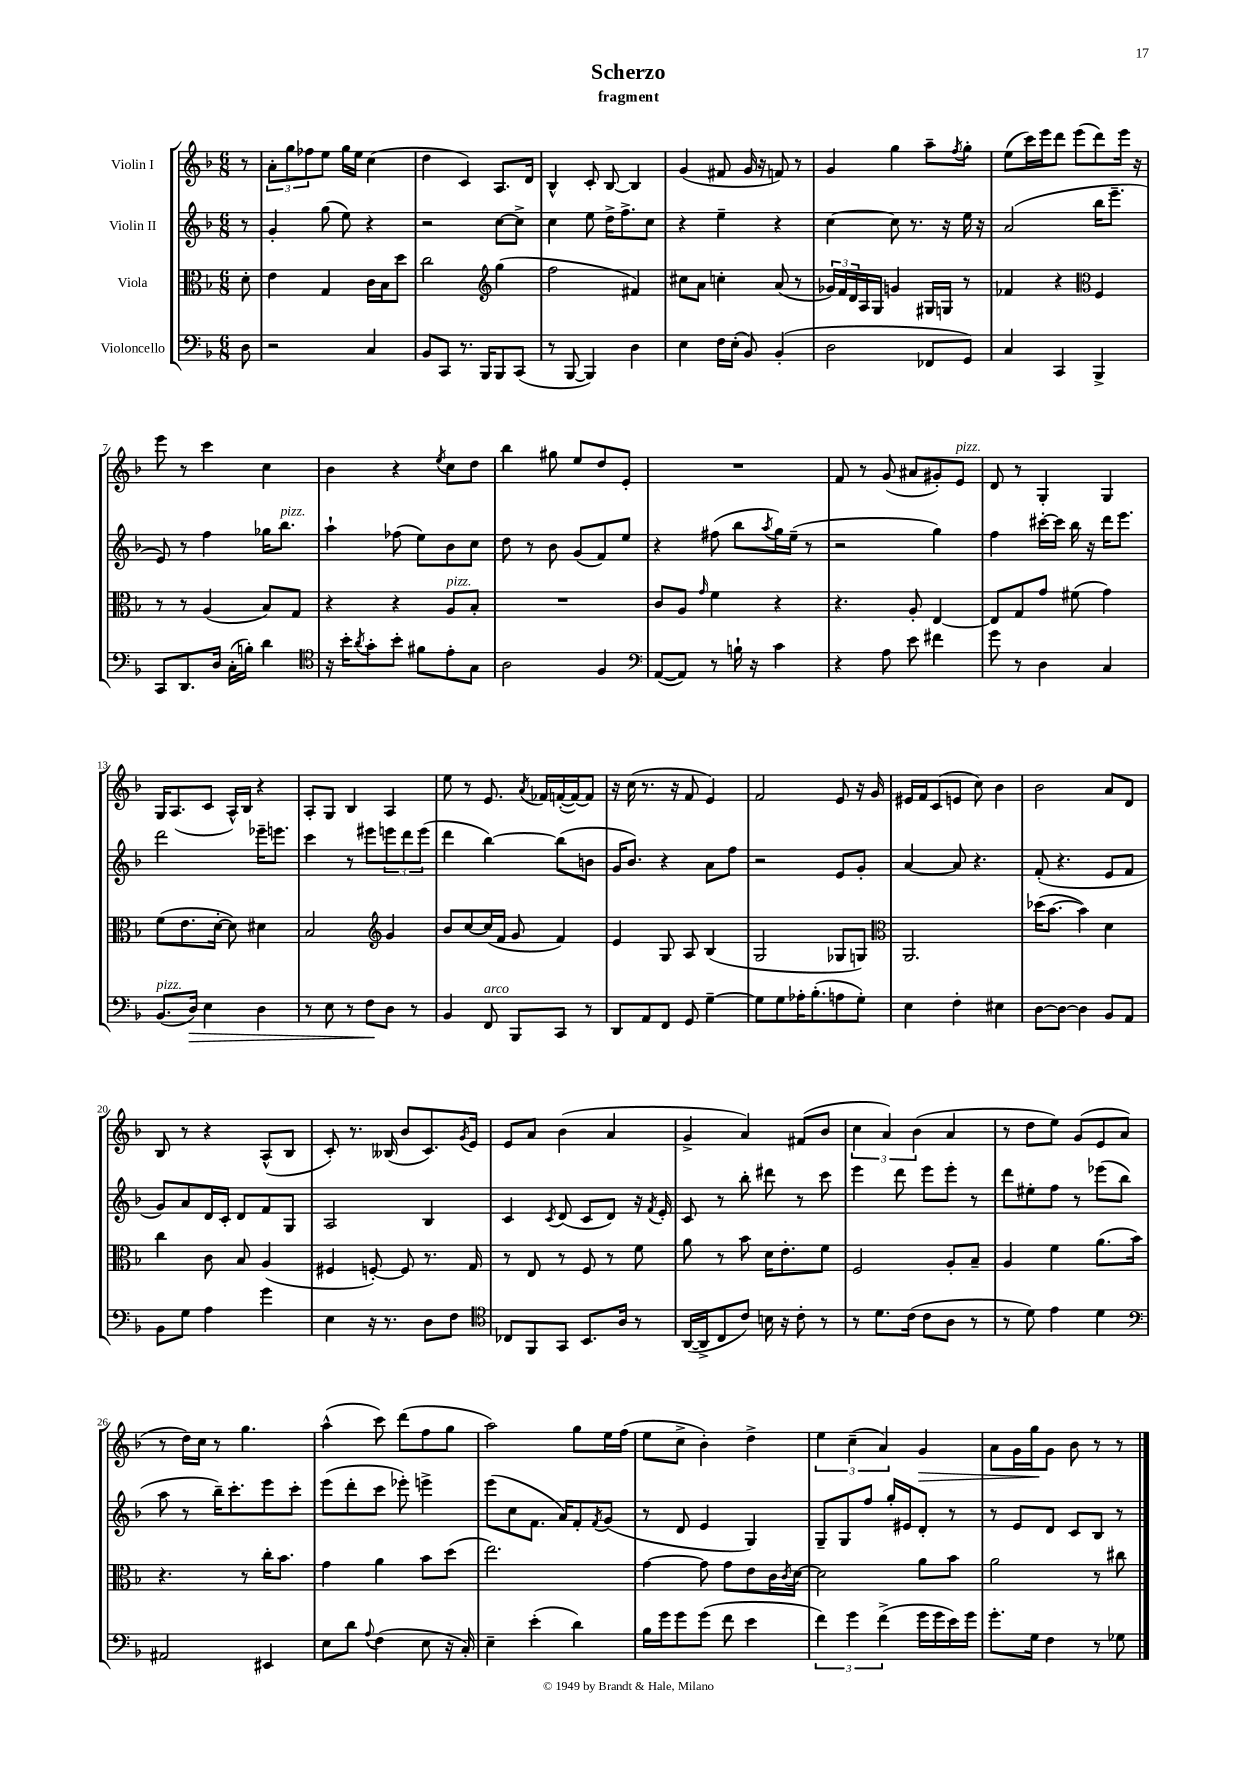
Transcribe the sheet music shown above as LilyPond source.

\header { title = "Scherzo" subtitle = "fragment" }
<<
\new StaffGroup <<
\new Staff = "s0" \with { instrumentName = "Violin I" } {
    \clef treble \key f \major \numericTimeSignature \time 6/8 \partial 8
    r8 |
    \tuplet 3/2 { a'8-. g''8 fes''8 } e''8 g''16 e''16 c''4( |
    d''4 c'4) a8. d'16 |
    bes4-^ c'8-. bes8~ bes4 |
    g'4( fis'8 g'16 r16 f'8) r8 |
    g'4 g''4 a''8-- \acciaccatura { f''8 } g''8-. |
    e''8( c'''16) e'''16 d'''8 e'''8( d'''8) e'''16 r16 |
    e'''8 r8 c'''4 c''4 |
    bes'4 r4 \acciaccatura { e''8 } c''8 d''8 |
    bes''4 gis''8 e''8 d''8 e'8-. |
    R2. |
    f'8 r8 g'8( ais'8 gis'8-.) e'8^\markup { \italic "pizz." } |
    d'8 r8 g4-. g4 |
    g16 a8.( c'8 a16-^) bes16 r4 |
    a8-. g8 bes4 a4 |
    e''8 r8 e'8. \acciaccatura { a'8 } fes'16 f'16~-.( f'16~) f'8 |
    r16 c''16( r8. r16 f'8 e'4) |
    f'2 e'8 r16 g'16 |
    eis'16 f'16 c'8( e'8 c''8) bes'4 |
    bes'2 a'8 d'8 |
    bes8 r8 r4 a8-^( bes8 |
    c'8-.) r8. beses16( bes'8 c'8.) \acciaccatura { g'8 } e'16 |
    e'8 a'8 bes'4( a'4 |
    g'4-> a'4) fis'8( bes'8 |
    \tuplet 3/2 { c''4 a'4) bes'4( } a'4 |
    r8 d''8 e''8) g'8( e'8 a'8 |
    r8 d''16) c''16 r8 g''4. |
    a''4-^( c'''8) d'''8( f''8 g''8 |
    a''2) g''8 e''16 f''16( |
    e''8 c''8-> bes'4-.) d''4-> |
    \tuplet 3/2 { e''4 c''4--( a'4) } g'4\> |
    a'8 g'16 g''16\! g'8 bes'8 r8 r8 \bar "|." |
}
\new Staff = "s1" \with { instrumentName = "Violin II" } {
    \clef treble \key f \major \numericTimeSignature \time 6/8 \partial 8
    r8 |
    g'4-. g''8( e''8) r4 |
    r2 c''8~ c''8-> |
    c''4 e''8 d''16-> f''8.-> c''8 |
    r4 e''4-- r4 |
    c''4~ c''8 r8. r16 e''16 r16 |
    a'2( bes''16 e'''8.-- |
    e'8) r8 f''4 ges''16 bes''8.^\markup { \italic "pizz." } |
    a''4-! fes''8( e''8) bes'8 c''8 |
    d''8 r8 bes'8 g'8( f'8) e''8 |
    r4 fis''8( bes''8 \acciaccatura { a''8 } g''16) e''16--( r8 |
    r2 g''4) |
    f''4 cis'''16~-. cis'''16 bes''16 r16 d'''16 e'''8. |
    d'''2 ees'''16-- e'''8. |
    c'''4 r8 eis'''8 \tuplet 3/2 { e'''8 d'''8 e'''8( } |
    d'''4 bes''4~) bes''8( b'8 |
    g'16 bes'8.) r4 a'8 f''8 |
    r2 e'8 g'8-. |
    a'4~ a'8 r4. |
    f'8-.( r4. e'8 f'8 |
    g'8) a'8 d'16 c'16-. d'8 f'8 g8 |
    a2 bes4 |
    c'4 \acciaccatura { c'8 } d'8( c'8 d'8) r16 \acciaccatura { f'8 } e'16-. |
    c'8 r8 bes''8-. dis'''8 r8 c'''8 |
    e'''4 d'''8 e'''8 e'''8-. r8 |
    d'''8 eis''8-. f''8 r8 ees'''8( bes''8 |
    a''8 r8 bes''16--) c'''8.-. e'''8 c'''8-. |
    e'''8( d'''8-. c'''8 ees'''8-.) e'''4-> |
    e'''8( c''8 f'8. a'16) f'8-. \acciaccatura { f'8 } g'8( |
    r8 d'8 e'4 g4) |
    g8-- g8 f''8 g''16-. eis'16 d'8-. r8 |
    r8 e'8 d'8 c'8 bes8 r8 \bar "|." |
}
\new Staff = "s2" \with { instrumentName = "Viola" } {
    \clef alto \key f \major \numericTimeSignature \time 6/8 \partial 8
    d'8-. |
    e'4 g4 c'16 bes16 d''8 |
    c''2 \clef treble g''4( |
    f''2 fis'4) |
    cis''8 a'8 c''4-. a'8( r8 |
    \tuplet 3/2 { ges'16) f'16 d'16 } a16 g16 g'4 gis16 g16 r8 |
    fes'4 r4 \clef alto f4 |
    r8 r8 a4( bes8) g8 |
    r4 r4 a8^\markup { \italic "pizz." } bes8-. |
    R2. |
    c'8 a8 \grace { g'16 } f'4 r4 |
    r4. a8-. e4~ |
    e8 g8 g'8 fis'8( g'4) |
    f'8( e'8. d'16~-. d'8) dis'4 |
    bes2 \clef treble g'4 |
    bes'8 c''8~ c''16( f'16 g'8 f'4) |
    e'4 g8 a8 bes4( |
    g2 ges8 g8) |
    \clef alto a,2. |
    des''16( bes'8.~ bes'4) d'4 |
    c''4 c'8 bes8 a4( |
    fis4 f8~-.) f8 r8. g16 |
    r8 e8 r8 f8 r8 f'8 |
    a'8 r8 bes'8 d'16 e'8.-. f'8 |
    f2 a8-. bes8-- |
    a4 f'4 a'8.( bes'16) |
    r4. r8 c''16-. bes'8. |
    g'4 a'4 bes'8 d''8( |
    e''2.) |
    g'4~ g'8 g'8 e'8 c'16 \acciaccatura { c'8 } d'16~ |
    d'2 a'8 bes'8 |
    a'2 r8 cis''8 \bar "|." |
}
\new Staff = "s3" \with { instrumentName = "Violoncello" } {
    \clef bass \key f \major \numericTimeSignature \time 6/8 \partial 8
    d8 |
    r2 c4 |
    bes,8 c,8 r8. bes,,16 bes,,8 c,8( |
    r8 bes,,8~ bes,,4) d4 |
    e4 f16 e16-.( bes,8) bes,4-.( |
    d2 fes,8 g,8) |
    c4 c,4 bes,,4-> |
    c,8 d,8. d16 c16-.( b16-.) d'4 |
    \clef tenor r16 bes'16-. \acciaccatura { a'8 } g'8-. bes'8-. fis'8 e'8-. g8 |
    a2 f4 |
    \clef bass a,8~( a,8) r8 b16-! r16 c'4 |
    r4 a8 e'8 fis'4 |
    g'8 r8 d4 c4 |
    bes,8.^\markup { \italic "pizz." }( d16\>) e4 d4 |
    r8 e8 r8 f8\! d8 r8 |
    bes,4 f,8^\markup { \italic "arco" } bes,,8 c,8 r8 |
    d,8 a,8 f,8 g,8 g4~-- |
    g8 g8 aes16-. bes8.-.( a8 g8-.) |
    e4 f4-. eis4 |
    d8~ d8~ d4 bes,8 a,8 |
    bes,8 g8 a4 g'4 |
    e4 r16 r8. d8 f8 |
    \clef tenor ces8 f,8 g,8 bes,8. a16 r8 |
    a,16~( a,16-> c8 c'8) b16 r16 c'8-. r8 |
    r8 d'8. c'16( c'8 a8 r8 |
    r8 d'8) e'4 d'4 |
    \clef bass ais,2 eis,4 |
    e8 d'8 \appoggiatura { a8 } f4( e8 r16 c16-.) |
    e4-- e'4-.( d'4) |
    bes16 g'16 g'8 g'8( f'8 e'4 |
    \tuplet 3/2 { f'4) g'4 f'4->( } g'16 g'16 e'16) g'16 |
    g'8.-. g16 f4 r8 ges8 \bar "|." |
}
>>
>>
